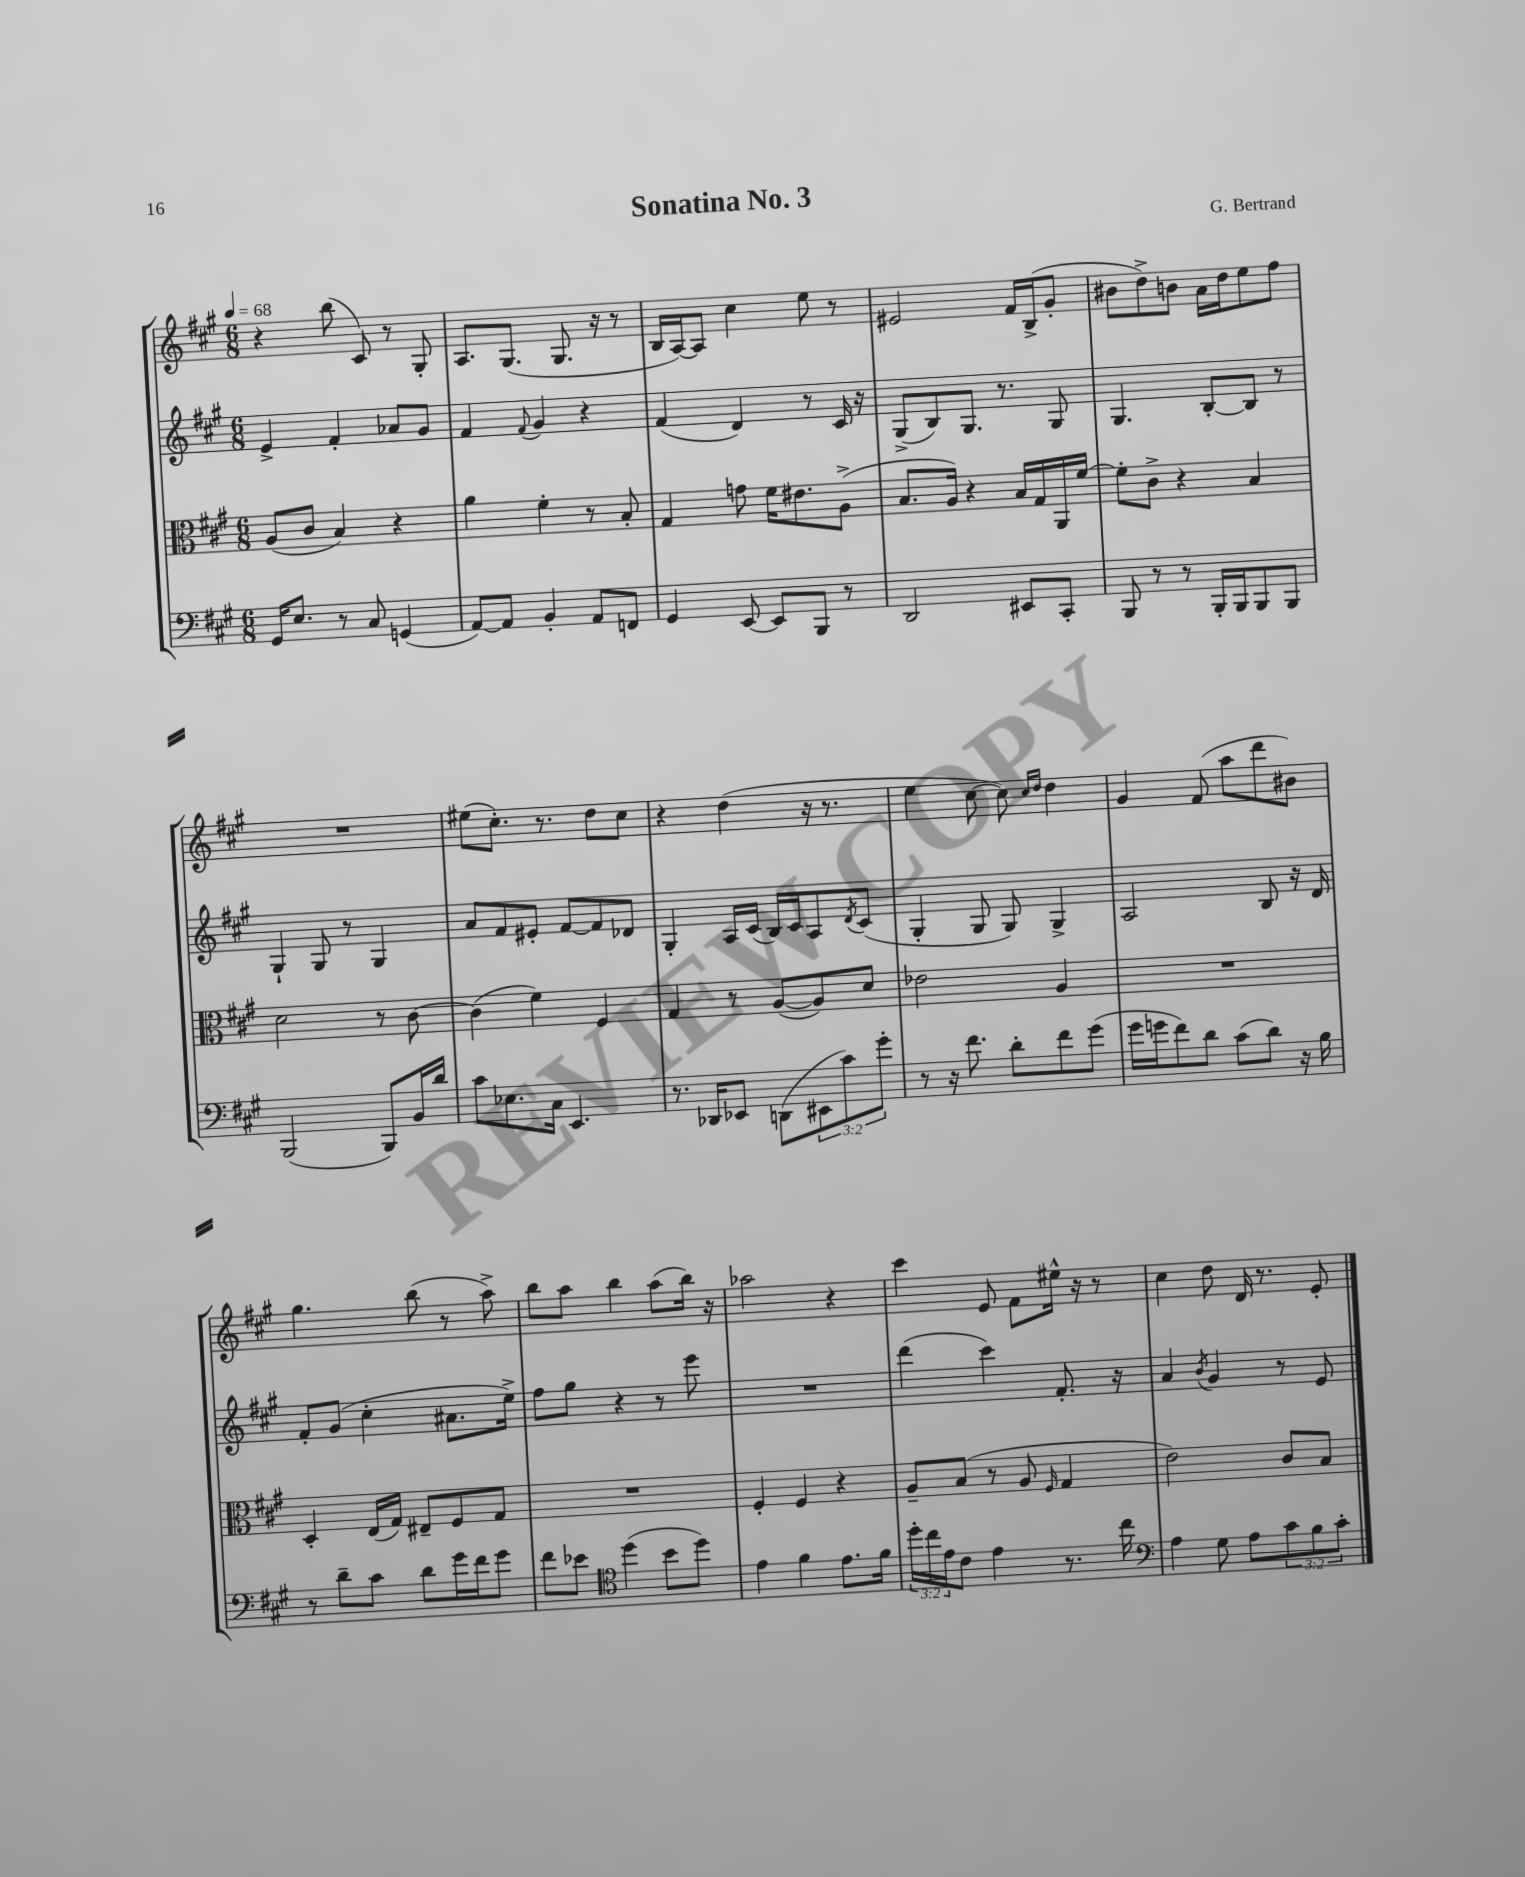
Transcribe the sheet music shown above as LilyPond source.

\header { title = "Sonatina No. 3" composer = "G. Bertrand" }
<<
\new StaffGroup <<
\new Staff = "s0" {
    \clef treble \key a \major \numericTimeSignature \time 6/8 \tempo 4 = 68
    r4 b''8( cis'8) r8 gis8-. |
    a8. gis8.( gis8. r16 r8 |
    b16 a16~) a8 cis''4 e''8 r8 |
    eis'2 fis'16 b16->( gis'8-. |
    bis'8 d''8->) b'8 a'16 d''16 e''8 fis''8 |
    R2. |
    eis''8( cis''8.-.) r8. d''8 cis''8 |
    r4 d''4( r16 r8. |
    e''4 cis''8~ cis''8) \grace { cis''16 d''16 } d''4 |
    gis'4 fis'8( a''8 d'''8 bis'8) |
    gis''4. b''8( r8 a''8->) |
    b''8 a''8 b''4 a''8( b''16) r16 |
    aes''2 r4 |
    cis'''4 e'8 fis'8 eis''16-^ r16 r8 |
    cis''4 d''8 d'16 r8. e'8-. \bar "|." |
}
\new Staff = "s1" {
    \clef treble \key a \major \numericTimeSignature \time 6/8
    e'4-> fis'4-. aes'8 gis'8 |
    fis'4 \appoggiatura { fis'8 } gis'4 r4 |
    fis'4( d'4) r8 cis'16 r16 |
    gis8->( b8) gis8. r8. gis8 |
    gis4. b8~-. b8 r8 |
    gis4-! gis8 r8 gis4 |
    a'8 fis'8 eis'8-. fis'8~ fis'8 des'8 |
    gis4-. a16 cis'16( b16) cis'16 a8 \acciaccatura { d'8 } cis'8( |
    gis4-. gis8 gis8) gis4-> |
    a2 b8 r16 d'16 |
    fis'8-. gis'8( cis''4-. ais'8. e''16->) |
    fis''8 gis''8 r4 r8 e'''8 |
    R2. |
    d'''4( cis'''4) fis'8.-. r16 |
    a'4 \acciaccatura { b'8 } gis'4 r8 e'8 \bar "|." |
}
\new Staff = "s2" {
    \clef alto \key a \major \numericTimeSignature \time 6/8
    a8( cis'8 b4) r4 |
    a'4 fis'4-. r8 b8-. |
    gis4 g'8 fis'16 eis'8. a8->( |
    b8. a16) r4 b16 gis16 a,16 fis'16~ |
    fis'8-. cis'8-> r4 b4 |
    d'2 r8 cis'8~ |
    cis'4( fis'4) fis4 |
    gis4 r8 a8~( a8) d'8 |
    ees'2 a4 |
    R2. |
    d4-. e16( gis16) eis8-- fis8 gis8 |
    R2. |
    fis4-. fis4 r4 |
    a8-- b8( r8 a8 \grace { fis16 } gis4 |
    e'2) cis'8 b8 \bar "|." |
}
\new Staff = "s3" {
    \clef bass \key a \major \numericTimeSignature \time 6/8 \override Staff.TupletNumber.text = #tuplet-number::calc-fraction-text
    gis,16 e8. r8 cis8 g,4( |
    a,8~) a,8 b,4-. a,8 f,8 |
    gis,4 e,8~ e,8 b,,8 r8 |
    d,2 eis,8 cis,8-. |
    b,,8 r8 r8 b,,16-. b,,16 b,,8 b,,8 |
    b,,2( b,,8) b,16 d'16 |
    cis'8 ees8. cis16 e,4. |
    r8. des,16 ees,8 d,8( \tuplet 3/2 { eis,8 cis'8) gis'8-. } |
    r8 r16 fis'8. d'8-. fis'8 gis'8( |
    gis'16 g'16 fis'8) d'8 cis'8( d'8) r16 b16 |
    r8 d'8-- cis'8 d'8 gis'16 fis'16 gis'8 |
    fis'8 ees'8 \clef tenor d''4( b'8 d''8) |
    e'4 fis'4 e'8. fis'16 |
    \tuplet 3/2 { d''16-. cis''16 e'16 } cis'8 e'4 r8. cis''16 |
    \clef bass a4 gis8 a8 \tuplet 3/2 { cis'8 b8 cis'8-. } \bar "|." |
}
>>
>>
\layout { \context { \Score \remove "Bar_number_engraver" } }
